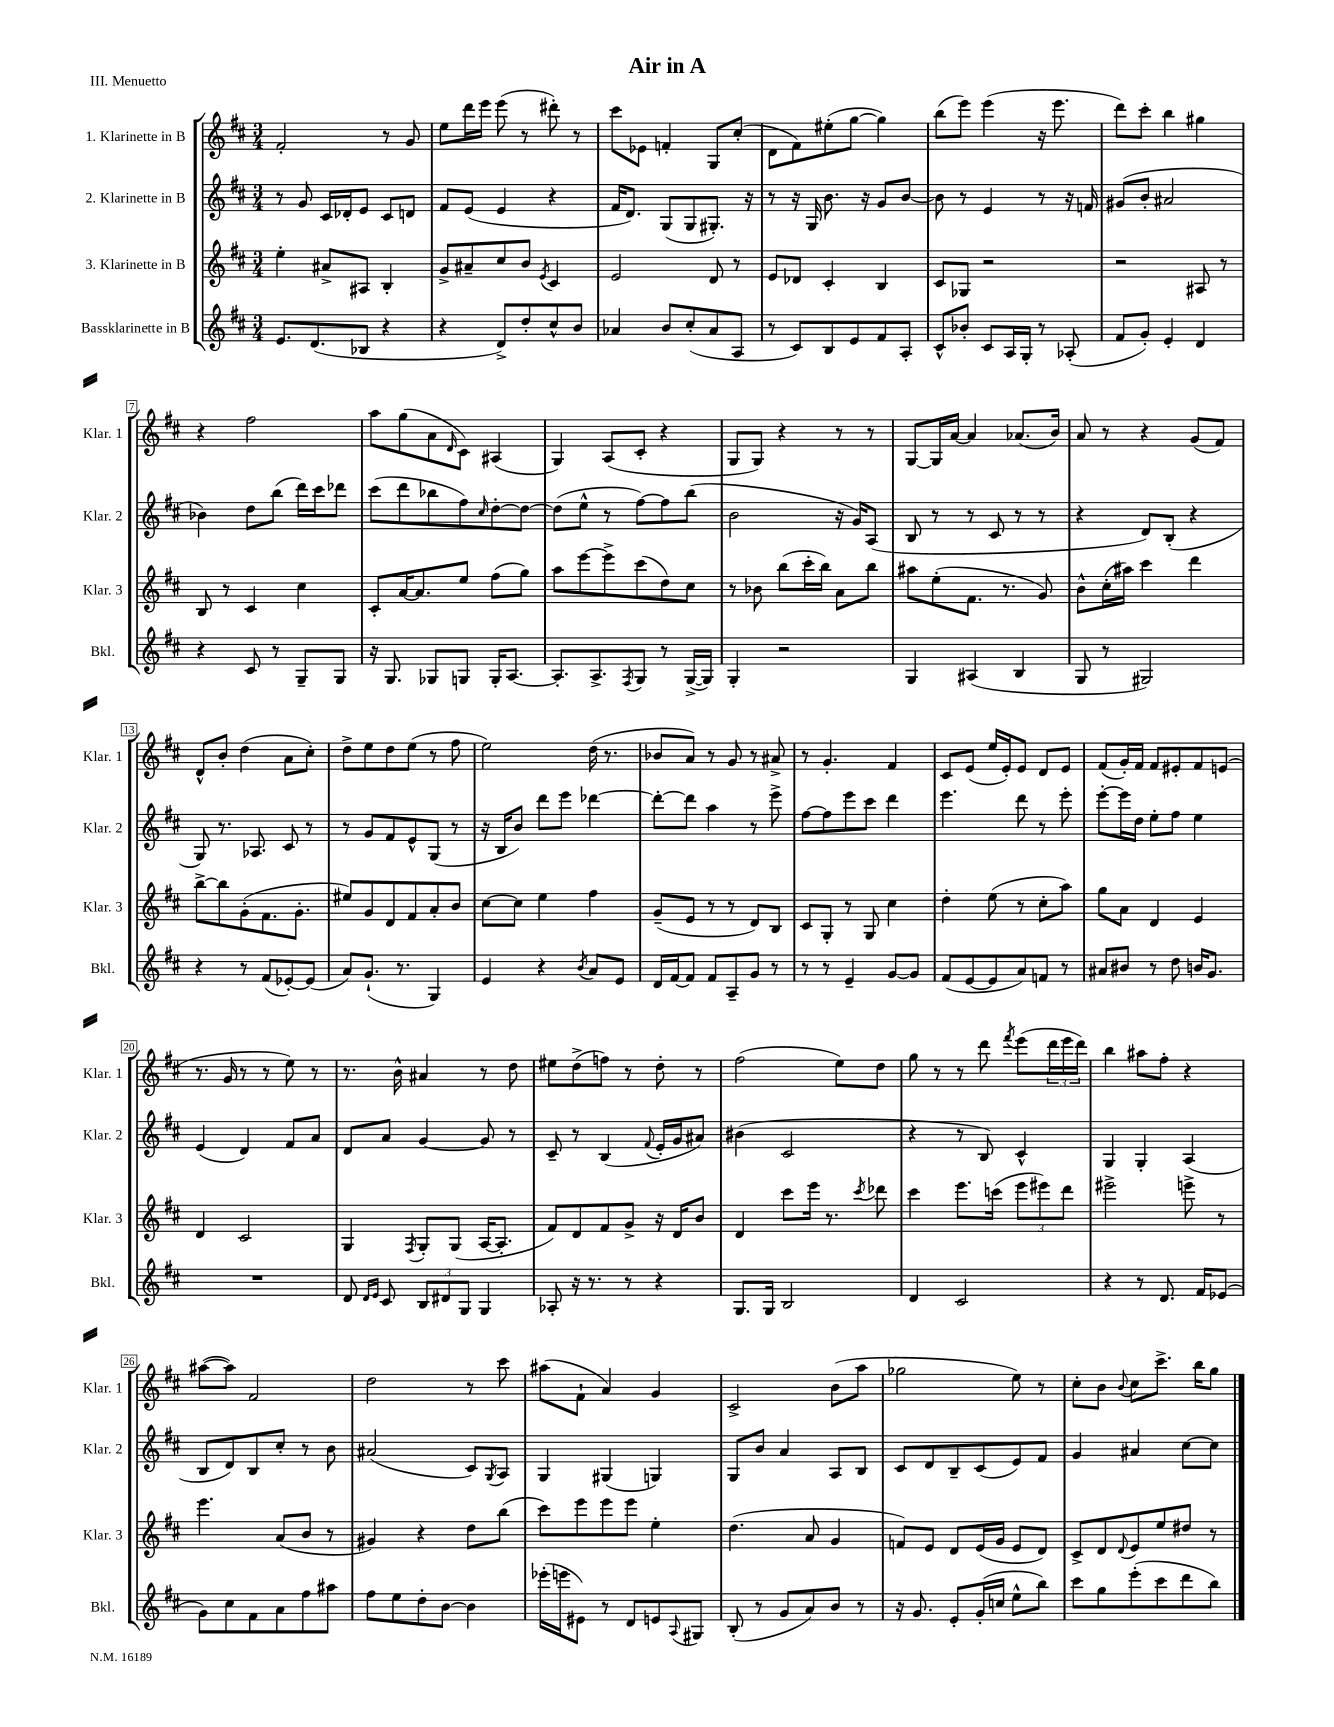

**kern	**kern	**kern	**kern
*staff4	*staff3	*staff2	*staff1
*clefG2	*clefG2	*clefG2	*clefG2
*k[f#c#]	*k[f#c#]	*k[f#c#]	*k[f#c#]
*M3/4	*M3/4	*M3/4	*M3/4
8.e	4ee'	8r	2f#'
.	.	8g	.
(8.d	.	.	.
.	8a#^	16c#	.
.	.	16d-'	.
8B-	8A#	8e	.
4r	4B'	8c#	8r
.	.	8d	8g
=	=	=	=
4r	8g^	8f#	8ee
.	8a#~	(8e	16ddd
.	.	.	16eee
8d^)	8cc#	4e	(8eee
8dd'	8b	.	8r
.	8qe	.	.
8cc#^^	4c#	4r	8ddd#')
8b	.	.	8r
=	=	=	=
4a-	2e	16f#	8ccc#
.	.	8.d)	.
.	.	.	8e-
8b	.	(8G	4f'
(8cc#'	.	8G	.
8a-	8d	8.G#')	8G
8A	8r	.	(8cc#'
.	.	16r	.
=	=	=	=
8r	8e	8r	8d
8c#)	8d-	16r	8f#)
.	.	16G	.
8B	4c#'	8.b	(8ee#'
8e	.	.	[8gg
.	.	16r	.
8f#	4B	8g	4gg])
8A'	.	[8b	.
=	=	=	=
8c#^^	8c#	8b]	(8bb
8b-'	8G-	8r	8eee)
8c#	2r	4e	(4eee
16A	.	.	.
16G'	.	.	.
8r	.	8r	16r
.	.	.	8.eee
(8A-'	.	16r	.
.	.	16f	.
=	=	=	=
8f#	2r	(8g#	8ddd)
8g')	.	8b'	8ccc#'
4e'	.	2a#	4bb
4d	8A#	.	4gg#
.	8r	.	.
=	=	=	=
4r	8B	4b-)	4r
.	8r	.	.
8c#	4c#	8dd	2ff#
8r	.	(8bb	.
8G~	4cc#	16ddd)	.
.	.	16ccc#	.
8G	.	8ddd-	.
=	=	=	=
16r	8c#'	(8ccc#	8aa
8.G	.	.	.
.	[16a	8ddd	(8gg
.	8.a]	.	.
8G-	.	8bb-	8a
.	.	.	16qqd
8G	8ee	8ff#)	8c#)
.	.	16qqcc#	.
16G'	(8ff#	[8dd'	(4A#
[8.A	.	.	.
.	8gg)	8dd_	.
=	=	=	=
8.A']	8aa	(8dd]	4G)
.	[8eee	8ee^^	.
8.A^	.	.	.
.	8eee^]	8r	(8A
8qF#	.	.	.
8G	(8ccc#	[8ff#)	8c#'
8r	8dd)	8ff#]	4r
([16G^	8cc#	(8bb	.
16G])	.	.	.
=	=	=	=
4G'	8r	2b	8G
.	8b-	.	8G)
2r	(8bb	.	4r
.	16ccc#'	.	.
.	16bb)	.	.
.	8a	16r	8r
.	.	16g)	.
.	8bb	(8A	8r
=	=	=	=
4G	8aa#	8B	[8G
.	(8ee'	8r	16G]
.	.	.	[16a
(4A#	8.f#	8r	4a]
.	.	8c#	.
.	8.r	.	.
4B	.	8r	(8.a-
.	8g)	8r	.
.	.	.	16b)
=	=	=	=
8G	8b^^	4r	8a
8r	(16cc#'	.	8r
.	16aa#)	.	.
2G#)	4ccc#	8d)	4r
.	.	(8B'	.
.	4ddd	4r	(8g
.	.	.	8f#)
=	=	=	=
4r	[8bb^	8G)	8d^^
.	8bb]	8.r	8b'
8r	(8g'	.	(4dd
.	.	8.A-	.
(8f#	8.f#	.	.
[8e-')	.	8c#	8a
.	8.g'	.	.
(8e-]	.	8r	8cc#')
=	=	=	=
8a)	8ee#)	8r	8dd^
(8.g`	8g	8g	8ee
.	8d	8f#	8dd
8.r	.	.	.
.	8f#	8e^^	(8ee
4G)	8a'	(8G	8r
.	8b	8r	8ff#
=	=	=	=
4e	[8cc#	16r	2ee)
.	.	16B	.
.	8cc#]	8b)	.
4r	4ee	8ddd	.
.	.	8eee	.
8qb	.	.	.
8a	4ff#	[4ddd-	(16dd
.	.	.	8.r
8e	.	.	.
=	=	=	=
16d	(8g~	8ddd-'_	8b-
[16f#	.	.	.
8f#]	8e	8ddd-]	8a)
8f#	8r	4aa	8r
8A~	8r	.	8g
8g	8d)	8r	8r
8r	8B	8eee^	8a#^
=	=	=	=
8r	8c#	[8ff#	8r
8r	8G'	8ff#]	4.g'
4e~	8r	8eee	.
.	8G	8ccc#	.
[8g	4cc#	4ddd	4f#
8g]	.	.	.
=	=	=	=
(8f#	4dd'	4.eee	8c#
[8e	.	.	(8e
8e]	(8ee	.	16ee
.	.	.	16e')
8a)	8r	8ddd	8e
8f	8cc#'	8r	8d
8r	8aa)	8eee'	8e
=	=	=	=
8a#	8gg	[8eee'	(8f#
8b#	8a	16eee]	16g')
.	.	16dd	16f#
8r	4d	8ee'	8f#
8dd	.	8ff#	8e#'
16b	4e	4ee	8f#
8.g	.	.	.
.	.	.	(8e
=	=	=	=
2.r	4d	(4e	8.r
.	.	.	16g
.	2c#	4d)	8r
.	.	.	8r
.	.	8f#	8ee)
.	.	8a	8r
=	=	=	=
8d	4G	8d	8.r
16qqd	.	.	.
16qqe	.	.	.
8c#	.	8a	.
.	.	.	16b^^
.	8qF#	.	.
12B	8G'	[4g	4a#
12d#	.	.	.
.	(8G	.	.
12G	.	.	.
4G	[16A	8g]	8r
.	8.A']	.	.
.	.	8r	8dd
=	=	=	=
8A-'	8f#)	8c#~	8ee#
16r	8d	8r	(8dd^
8.r	.	.	.
.	8f#	(4B	8ff)
8r	8g^	.	8r
.	.	8qqf#	.
4r	16r	16e'	8dd'
.	16d	16g	.
.	8b	8a#)	8r
=	=	=	=
8.G	4d	(4b#	(2ff#
16G	.	.	.
2B	8ccc#	2c#	.
.	16eee	.	.
.	8.r	.	.
.	.	.	8ee)
.	8qccc#	.	.
.	8ddd-	.	8dd
=	=	=	=
4d	4ccc#	4r	8gg
.	.	.	8r
2c#	8.eee	8r	8r
.	.	8B)	8ddd
.	(16ccc	.	.
.	.	.	8qfff#
.	12eee	4c#^^	(8eee
.	12eee#)	.	.
.	.	.	24ddd
.	12ddd	.	24eee
.	.	.	24ddd)
=	=	=	=
4r	2eee#^	4G	4bb
8r	.	4G'	8aa#
8.d	.	.	8ff#'
.	8eee^	(4A	4r
16f#	.	.	.
(8e-	8r	.	.
=	=	=	=
8g)	4.eee	8B	([8aa#
8cc#	.	8d)	8aa#])
8f#	.	8B	2f#
8a	(8a	8cc#'	.
8ff#	8b	8r	.
8aa#	8r	8b	.
=	=	=	=
8ff#	4g#)	(2a#	2dd
8ee	.	.	.
8dd'	4r	.	.
[8b	.	.	.
4b]	8dd	8c#)	8r
.	.	8qG	.
.	(8bb	8A	8ccc#
=	=	=	=
(16eee-'	8ccc#)	4G	(8aa#
16eee	.	.	.
8e#)	8eee	.	8f#`
8r	8eee	(4G#	4a)
8d	8eee	.	.
8e	4ee'	4G)	4g
8qqA	.	.	.
8G#	.	.	.
=	=	=	=
(8B'	(4.dd	8G	2c#^
8r	.	8b	.
8g	.	4a	.
8a)	8a	.	.
8b	4g	8A	(8b
8r	.	8B	8aa
=	=	=	=
16r	8f)	8c#	2gg-
8.g	.	.	.
.	8e	8d	.
8e'	8d	8B~	.
(16g'	(16e	(8c#	.
16cc	16g	.	.
8ee^^	8e	8e)	8ee)
8bb)	8d)	8f#	8r
=	=	=	=
8ccc#	8c#^	4g	8cc#'
8gg	8d	.	8b
.	8qqd	.	8qqb
(8eee'	8e	4a#	8cc#
8ccc#	8ee	.	8.ccc#^
8ddd	8dd#	[8cc#	.
.	.	.	16bb
8bb)	8r	8cc#]	8gg
==	==	==	==
*-	*-	*-	*-
